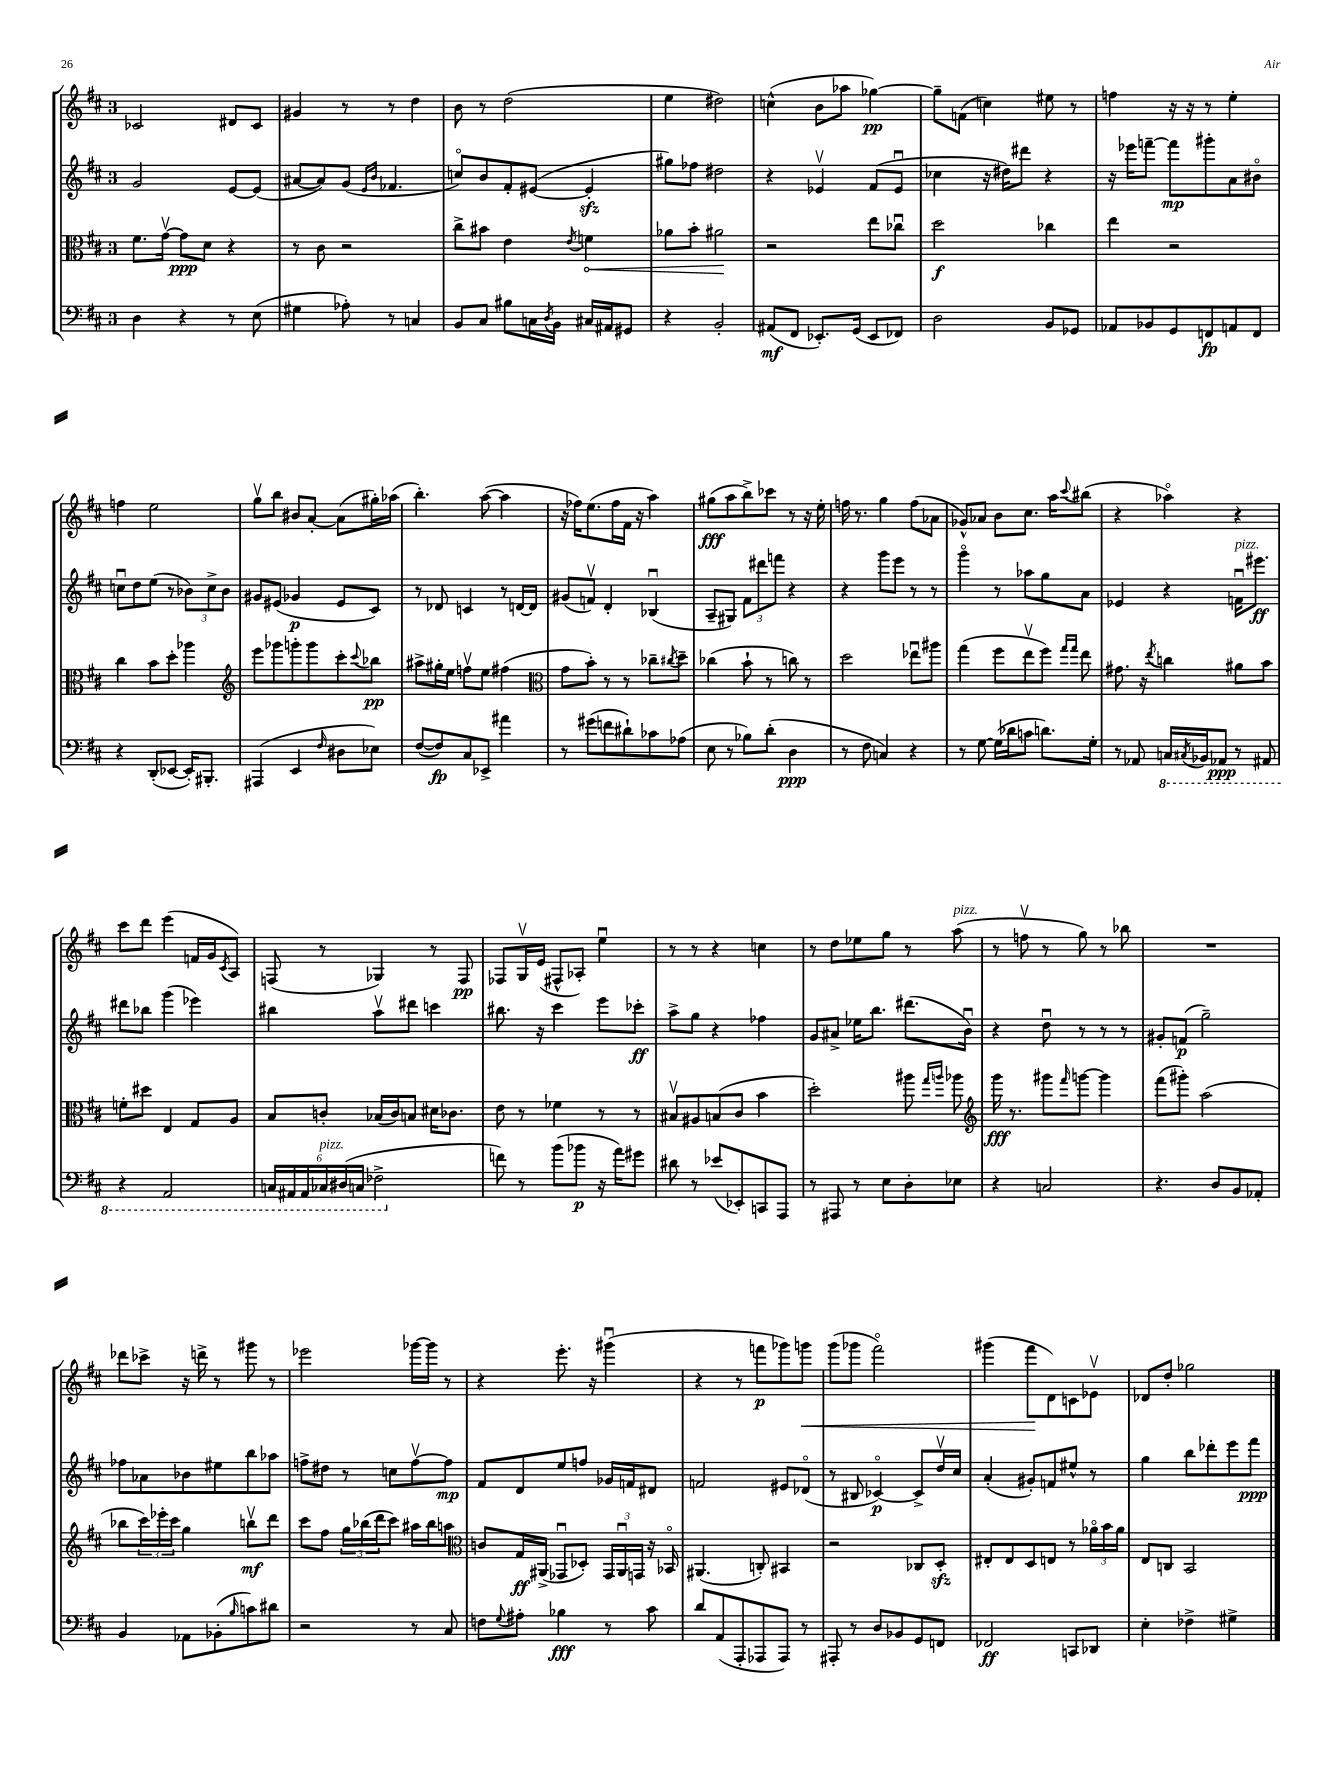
<<
\new StaffGroup <<
\new Staff = "s0" {
    \clef treble \key d \major \once \override Staff.TimeSignature.style = #'single-digit \time 3/4
    ces'2 dis'8 ces'8 |
    gis'4 r8 r8 d''4 |
    b'8 r8 d''2( |
    e''4 dis''2) |
    c''4-^( b'8 aes''8 ges''4~\pp) |
    ges''8-- f'8( c''4) eis''8 r8 |
    f''4 r16 r16 r8 e''4-. |
    f''4 e''2 |
    g''8\upbow b''8 bis'8 a'8~-. a'8( gis''16-.) aes''16( |
    b''4.-.) a''8~( a''4 |
    r16 fes''16) e''8.( fes''16 fis'16 r16 a''4) |
    gis''8\fff( a''8 b''8->) ces'''8 r8 r16 e''16-. |
    f''16 r8. g''4 f''8( aes'8 |
    ges'8-^) aes'8 b'8 cis''8. a''16 \appoggiatura { cis'''8 } bis''8( |
    r4 aes''4\flageolet) r4 |
    cis'''8 d'''8 e'''4( f'16 g'16 \acciaccatura { cis'8 } a8) |
    f8( r8 ges4) r8 f8\pp |
    fes8 g16\upbow e'16( fis8-^ aes8-.) e''4\downbow |
    r8 r8 r4 c''4 |
    r8 d''8 ees''8 g''8 r8 a''8^\markup { \italic "pizz." }( |
    r8 f''8\upbow r8 g''8) r8 bes''8 |
    R2. |
    des'''8 ces'''8-> r16 d'''16-> r8 gis'''8 r8 |
    ees'''2 ges'''16~ ges'''16 r8 |
    r4 e'''8.-. r16 gis'''4\downbow( |
    r4 r8 f'''8\p ges'''8) g'''8\< |
    g'''8( ges'''8 fis'''2\flageolet) |
    gis'''4( fis'''8\! d'8) c'8 ees'8\upbow |
    des'8 d''8-. ges''2 \bar "|." |
}
\new Staff = "s1" {
    \clef treble \key d \major \once \override Staff.TimeSignature.style = #'single-digit \time 3/4
    g'2 e'8~ e'8( |
    ais'8~ ais'8) g'8( \grace { e'16 b'16 } fes'4. |
    c''8\flageolet) b'8 fis'8-. eis'8~( eis'4-.\sfz |
    gis''8) fes''8 dis''2 |
    r4 ees'4\upbow fis'8( ees'8\downbow |
    ces''4 r16 dis''16) dis'''8 r4 |
    r16 ees'''16 f'''8~-- f'''8\mp gis'''8-. a'8 bis'8\flageolet |
    c''8\downbow d''8 e''8( r8 \tuplet 3/2 { bes'8) c''8-> bes'8 } |
    gis'8 eis'8( ges'4\p eis'8 cis'8) |
    r8 des'8 c'4 r8 d'16~ d'16 |
    gis'8( f'8\upbow) d'4-. bes4\downbow( |
    a8-- gis8) \tuplet 3/2 { fis'8 dis'''8 f'''8 } r4 |
    r4 g'''8 e'''8 r8 r8 |
    g'''4\flageolet r8 aes''8 g''8 a'8 |
    ees'4 r4 f'16\downbow^\markup { \italic "pizz." } eis'''8.\ff |
    dis'''8 bes''8 g'''4( ees'''4) |
    bis''4 a''8\upbow dis'''8 c'''4 |
    bis''8. r16 cis'''4 e'''8 ces'''8-.\ff |
    a''8-> g''8 r4 fes''4 |
    g'8 ais'8-> ees''16 b''8. dis'''8.( b'16\downbow) |
    r4 d''8\downbow r8 r8 r8 |
    gis'8-. f'8\p( g''2--) |
    fes''8 aes'8 bes'8 eis''8 b''8 aes''8 |
    f''8-> dis''8 r8 c''8 f''8~\upbow f''8\mp |
    fis'8 d'8 e''8 f''8 ges'16 f'16 dis'8 |
    f'2 eis'8 des'8\flageolet( |
    r8 bis8 ces'4~\flageolet\p) ces'8-> d''16\upbow cis''16 |
    a'4-.( gis'8-.) f'8 eis''8-^ r8 |
    g''4 b''8 des'''8-. e'''8 fis'''8\ppp \bar "|." |
}
\new Staff = "s2" {
    \clef alto \key d \major \once \override Staff.TimeSignature.style = #'single-digit \time 3/4
    fis'8. g'16~\upbow g'8\ppp d'8 r4 |
    r8 cis'8 r2 |
    cis''8-> bis'8 e'4 \acciaccatura { e'8 } \once \override Hairpin.circled-tip = ##t f'4\< |
    aes'8 b'8-. ais'2\! |
    r2 e''8 ces''8\downbow |
    d''2\f ces''4 |
    e''4 r2 |
    cis''4 b'8 d''8-. aes''4 |
    \clef treble e'''8 ges'''8 g'''8-. g'''8 cis'''8-. \appoggiatura { cis'''8 } bes''8\pp |
    ais''8-> gis''16-. e''16 f''8\upbow e''8 fis''4( |
    \clef alto g'8 b'8-.) r8 r8 ces''8-- \acciaccatura { cis''8 } d''8-- |
    ces''4( b'8-! r8 c''8) r8 |
    d''2 ees''8\downbow ais''8 |
    g''4( fis''8 e''8\upbow fis''8) \grace { g''16 g''16 } e''8 |
    gis'8. r16 \acciaccatura { e''8 } c''4 ais'8 b'8 |
    f'8-. dis''8 e4 g8 a8 |
    b8 c'8-. bes16( c'16) b8 dis'16 ces'8. |
    e'8 r8 fes'4 r8 r8 |
    bis8\upbow ais8 b8( cis'8 b'4 |
    d''2-.) ais''8 \grace { g''16 a''16 } aes''8 |
    \clef treble g'''16\fff r8. gis'''8 \grace { fis'''16 } g'''8~ g'''4 |
    fis'''8( gis'''8-.) a''2( |
    bes''8 \tuplet 3/2 { cis'''16) ees'''16-. cis'''16 } g''4 b''8\upbow\mf d'''8 |
    cis'''8 fis''8 \tuplet 3/2 { g''16 bes''16( d'''16 } cis'''8) ais''16 bes''16 a''8 |
    \clef alto c'8 g16\ff ais,16->( ges,8\downbow des8-.) \tuplet 3/2 { ges,16 ais,16\downbow g,16 } r16 bes,16\flageolet |
    ais,4.( c8-.) bis,4 |
    r2 ces8 d8-.\sfz |
    eis8-. eis8 d8 e8 r8 \tuplet 3/2 { aes'16\flageolet b'16 aes'16 } |
    e8 c8 b,2 \bar "|." |
}
\new Staff = "s3" {
    \clef bass \key d \major \once \override Staff.TimeSignature.style = #'single-digit \time 3/4
    d4 r4 r8 e8( |
    gis4 aes8-.) r8 c4 |
    b,8 cis8 bis8 c16 \acciaccatura { d8 } b,16 cis16 ais,16 gis,8 |
    r4 b,2-. |
    ais,8\mf( fis,8 ees,8.-.) g,16( ees,8 fes,8) |
    d2 b,8 ges,8 |
    aes,8 bes,8 g,8 f,8\fp a,8 f,8 |
    r4 d,8-.( ees,8~ ees,16-.) bis,,8.-. |
    ais,,4( e,4 \grace { fis16 } dis8 ees8) |
    fis8~( fis8\fp) cis8 ees,8-> ais'4 |
    r8 gis'8( f'8 dis'8-!) ces'8 aes8( |
    e8 r8 bes8) d'8-.( d4\ppp |
    r8 fis8 c4) r4 |
    r8 g8~ g16( des'16 c'8 d'8.) g16-. |
    r8 aes,8 \ottava #-1 c,16 \acciaccatura { cis,8 } bes,,16 aes,,8\ppp r8 ais,,8 |
    r4 a,,2 |
    \tuplet 6/4 { c,16 ais,,16 ais,,16 ces,16^\markup { \italic "pizz." } dis,16( c,16 } fes,2-> \ottava #0 |
    f'8) r8 b'8( bes'8\p r16 a'16) gis'8 |
    dis'8 r8 ees'8( ees,8-.) c,8 a,,8 |
    r8 ais,,8 r8 e8 d8-. ees8 |
    r4 c2 |
    r4. d8 b,8 aes,8-. |
    b,4 aes,8 bes,8-.( \grace { b16 } c'8) dis'8 |
    r2 r8 cis8 |
    f8 \appoggiatura { g8 } ais8-. bes4\fff r8 cis'8 |
    d'8 a,8( a,,8-. aes,,8 aes,,8) r8 |
    ais,,8-. r8 d8 bes,8 g,8 f,8 |
    fes,2\ff c,8 des,8 |
    e4-. fes4-> gis4-> \bar "|." |
}
>>
>>
\layout { \context { \Score \remove "Bar_number_engraver" } }
